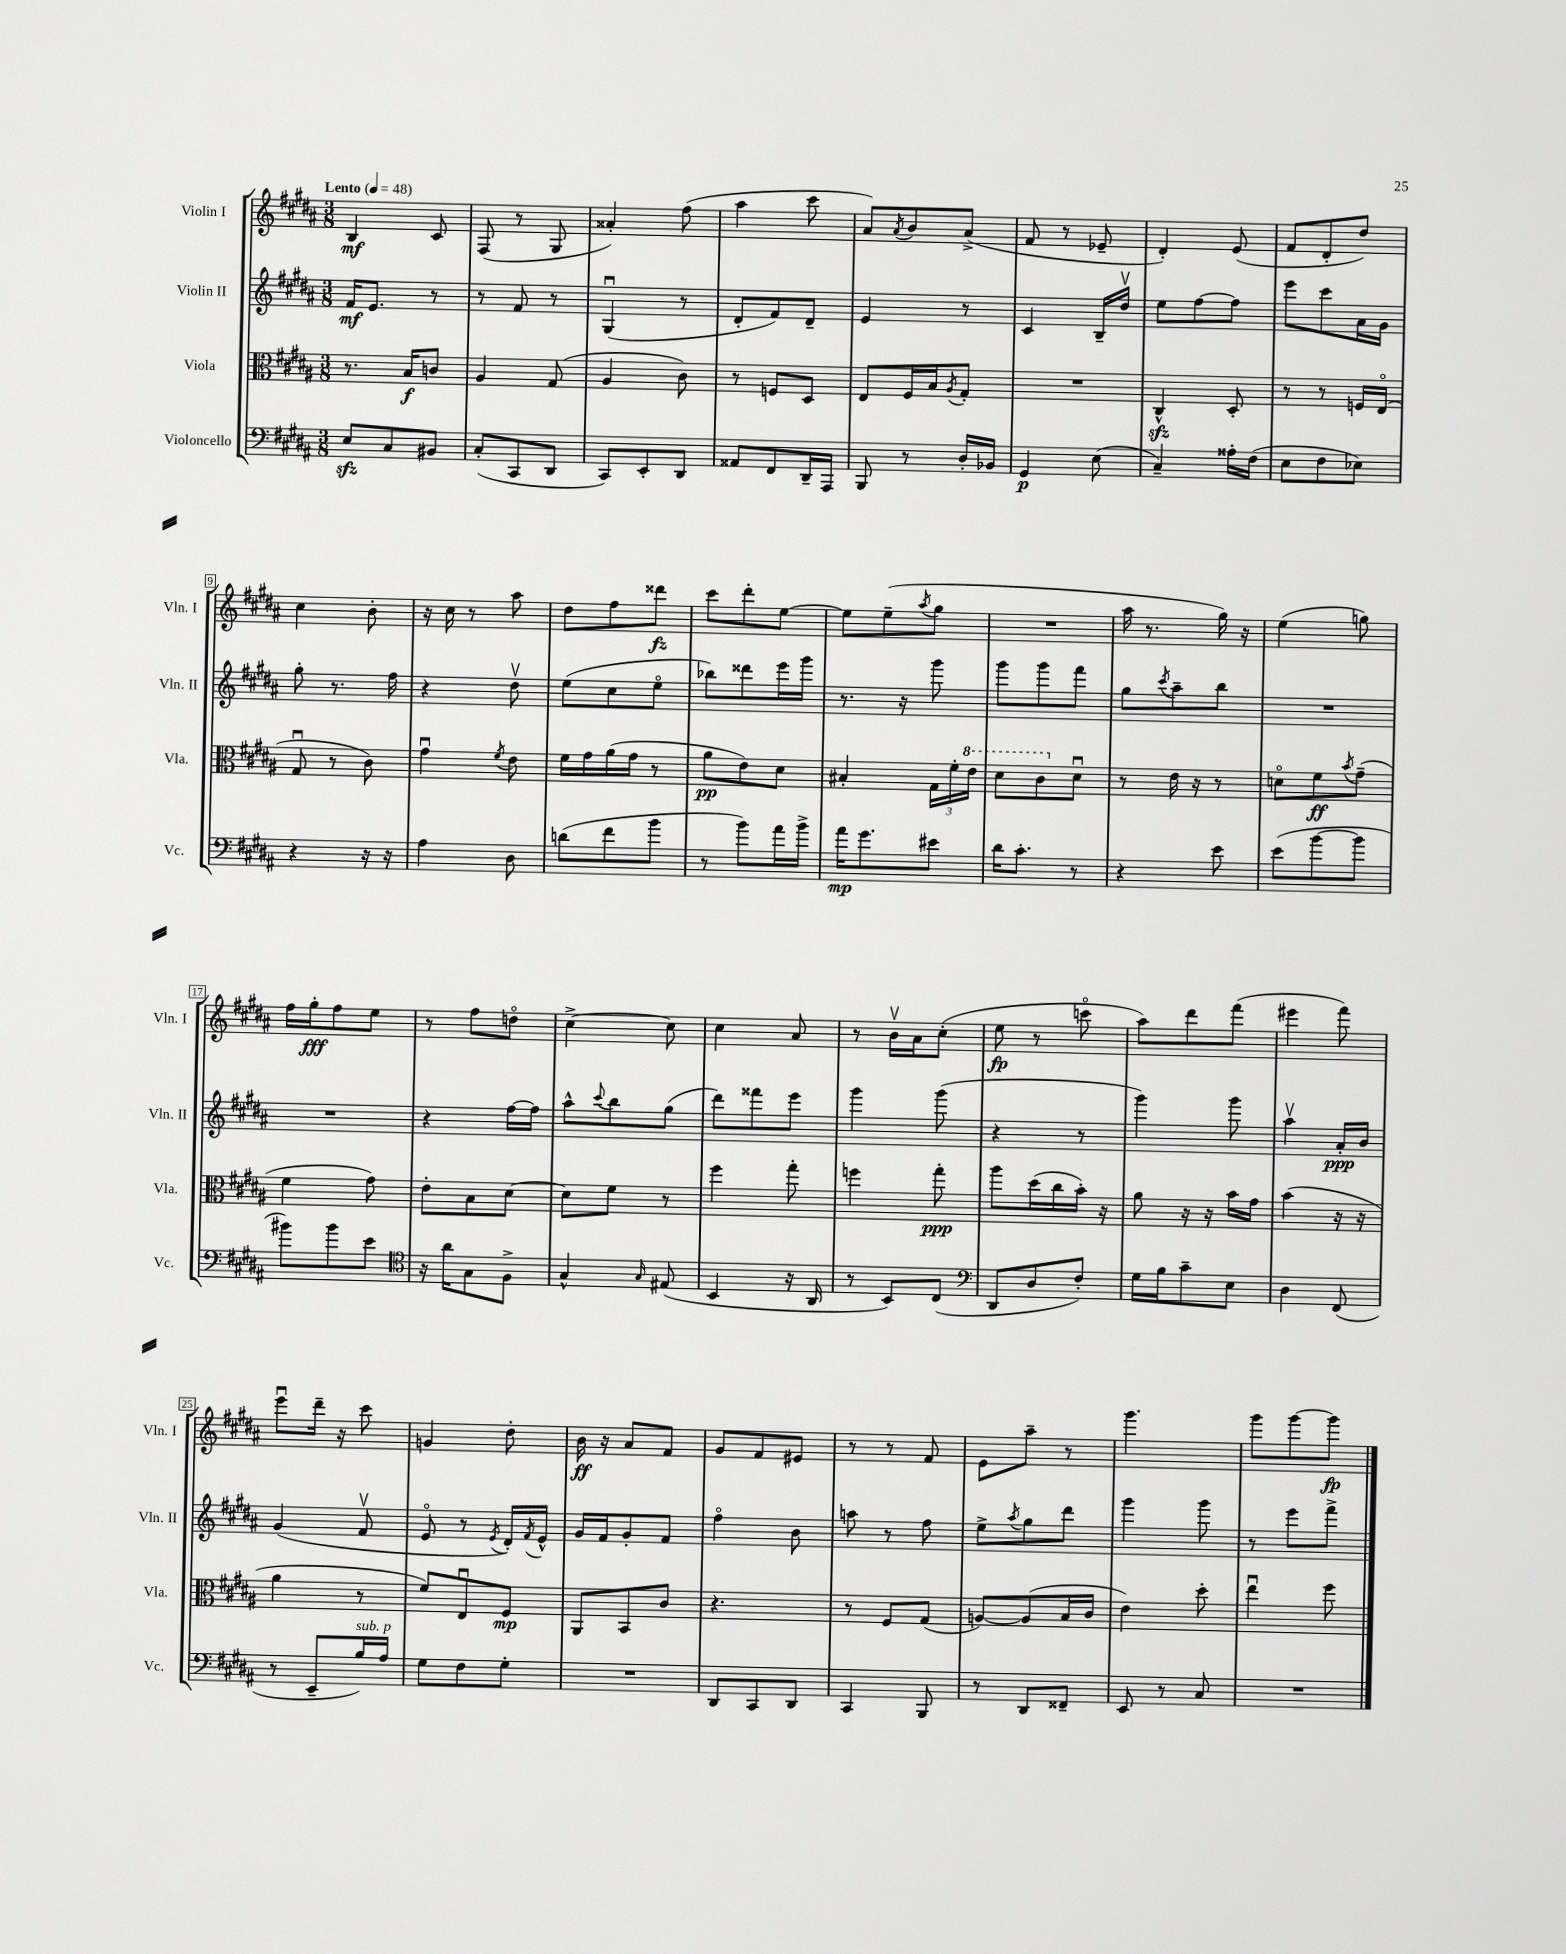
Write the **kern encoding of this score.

**kern	**kern	**kern	**kern
*staff4	*staff3	*staff2	*staff1
*clefF4	*clefC3	*clefG2	*clefG2
*k[f#c#g#d#a#]	*k[f#c#g#d#a#]	*k[f#c#g#d#a#]	*k[f#c#g#d#a#]
*M3/8	*M3/8	*M3/8	*M3/8
*MM48	*MM48	*MM48	*MM48
8E	8.r	16f#	4B
.	.	8.e	.
8C#	.	.	.
.	16B	.	.
8BB#	8c	8r	8c#
=	=	=	=
(8C#'	4A#	8r	(8F#
8CC#	.	8f#	8r
8DD#	(8G#	8r	8G#
=	=	=	=
8CC#)	4A#	(4G#u	4a##')
8EE'	.	.	.
8DD#	8c#)	8r	(8ff#
=	=	=	=
8AA##	8r	8d#'	4aa#
8FF#	8F	8f#)	.
16DD#~	8D#	8d#~	8ccc#
16AAA#	.	.	.
=	=	=	=
8BBB	8E	4e	8a#)
.	.	.	8qa#
8r	16F#	.	8b
.	16B	.	.
.	8qA#	.	.
16D#'	8G#'	8r	(8a#^
16BB-	.	.	.
=	=	=	=
4GG#	4.r	4c#	8f#
.	.	.	8r
(8E	.	16B~	8e-~
.	.	16dd#v	.
=	=	=	=
4C#~)	4C#^^	8ee	4d#')
.	.	[8ff#	.
16A##'	8D#'	8ff#]	(8e
(16F#	.	.	.
=	=	=	=
8E	8r	8eee	8f#
8F#	8r	8ccc#	8d#'
8E-)	16F	16a#	8dd#)
.	(16Eo	16g#	.
=	=	=	=
4r	8G#u	8gg#'	4cc#
.	8r	8.r	.
16r	8c#)	.	8b'
16r	.	16ff#	.
=	=	=	=
4A#	4g#u	4r	16r
.	.	.	16cc#
.	.	.	8r
.	8qf#	.	.
8D#	8e	8dd#v	8aa#
=	=	=	=
(8d	16f#	(8ee	8dd#
.	16g#	.	.
8f#	(16a#	8cc#	8ff#
.	16g#	.	.
8b	8r	8eeo	8ddd##
=	=	=	=
8r	8a#	8bb-)	8ccc#
8b)	8e)	8ddd##	8ddd#'
16a#	8d#	16eee	[8ee
16b^	.	16ggg#	.
=	=	=	=
16a#	4B#'	8.r	8ee]
8.g#	.	.	.
.	.	.	(8ee~
.	.	16r	.
.	.	.	8qaa#
8e#	24G#	8ggg#	8gg#
.	24f#'	.	.
.	24ee	.	.
=	=	=	=
16d#	8dd#	8ggg#	4.r
8.c#'	.	.	.
.	8cc#	8ggg#	.
8r	8d#u	8fff#	.
=	=	=	=
4r	8r	8gg#	16aa#
.	.	.	8.r
.	.	8qccc#	.
.	16e	8aa#~	.
.	16r	.	.
8e	8r	8bb	16gg#)
.	.	.	16r
=	=	=	=
(8e	8do	4.r	(4ee
[8b	8f#	.	.
.	8qb	.	.
8b]	(8g#~	.	8gg)
=	=	=	=
8b#)	4f#	4.r	16ff#
.	.	.	16gg#'
8b#	.	.	8ff#
8e	8g#)	.	8ee
=	=	=	=
*clefC4	*	*	*
16r	8e'	4r	8r
16a#	.	.	.
8G#	8B	.	8ff#
8F#^	[8d#	[16ff#	8ddo
.	.	16ff#]	.
=	=	=	=
4G#^^	8d#]	8aa#^^	[4cc#^
.	.	8qqccc#	.
.	8f#	8bb	.
16qqG#	.	.	.
(8E#	8r	(8gg#	8cc#]
=	=	=	=
4BB	4ff#	8ddd#)	4cc#
.	.	8fff##	.
16r	8gg#'	8eee	8a#
16AA#	.	.	.
=	=	=	=
8r	4ff	4ggg#	8r
8BB)	.	.	16bv
.	.	.	16a#
(8C#	8gg#'	(8ggg#	(8cc#'
=	=	=	=
*clefF4	*	*	*
8DD#	8aa#	4r	8ee
8D#	(16dd#	.	8r
.	16cc#	.	.
8F#')	16b')	8r	8ccco
.	16r	.	.
=	=	=	=
16G#	8a#	4ggg#)	8aa#)
16B	.	.	.
8c#~	16r	.	8ddd#
.	16r	.	.
8E	16b	8ggg#	(8fff#
.	16g#	.	.
=	=	=	=
4D#	(4b	4aa#v	4eee#
(8FF#	16r	16a#'	8fff#)
.	16r	16b	.
=	=	=	=
8r	4a#	(4g#	8eeeu
8EE~	.	.	16ddd#~
.	.	.	16r
16B)	8r	8f#v	8ccc#
16A#	.	.	.
=	=	=	=
8G#	8f#)	8eo	4g
8F#	8Eu	8r	.
.	.	8qe	.
8G#'	8F#	16d#')	8dd#'
.	.	8qf#	.
.	.	16e^^	.
=	=	=	=
4.r	8AA#	16g#	16b
.	.	16f#	16r
.	8BB	8g#'	8a#
.	8c#	8f#	8f#
=	=	=	=
8DD#	4.r	4ff#o	8g#
8CC#	.	.	8f#
8DD#	.	8b	8e#
=	=	=	=
4CC#	8r	8aa	8r
.	8F#	8r	8r
8BBB	(8G#	8ff#	8f#
=	=	=	=
8r	[8A)	8ee^	8e
.	.	8qaa#	.
8DD#	(8A]	8gg#	8aa#~
8FF##~	16B	8ddd#	8r
.	16c#	.	.
=	=	=	=
8EE	4e)	4ggg#	4.ggg#
8r	.	.	.
8C#	8dd#'	8ggg#	.
=	=	=	=
4.r	4eeu	8r	8ggg#
.	.	8eee	[8ggg#
.	8ff#	8fff#^	8ggg#]
==	==	==	==
*-	*-	*-	*-
